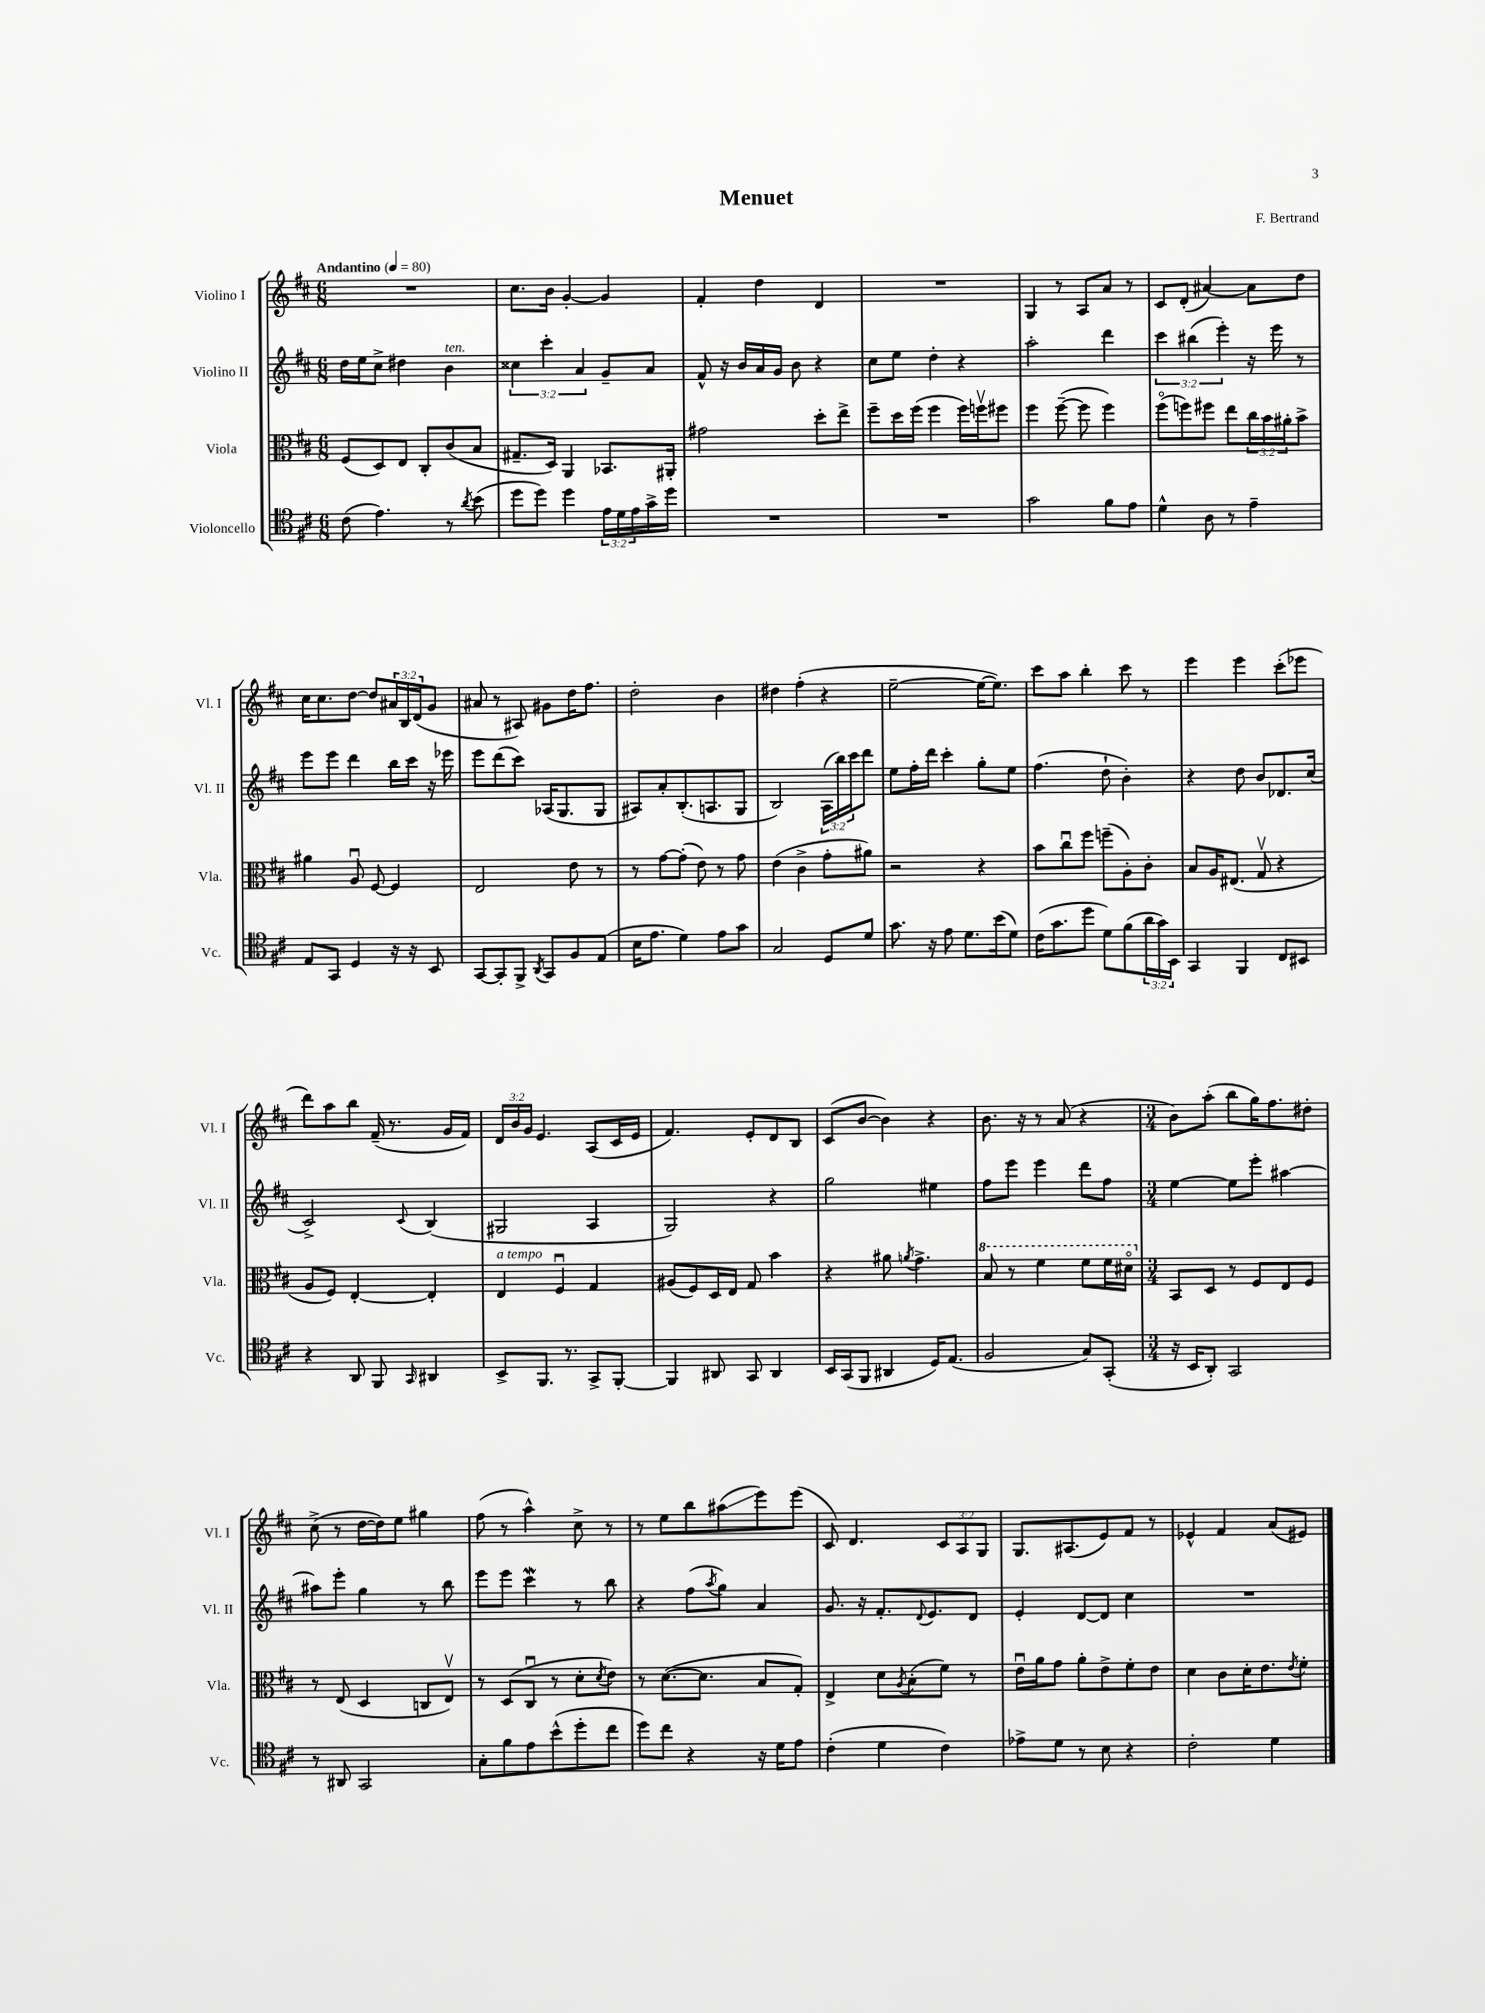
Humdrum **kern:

**kern	**kern	**kern	**kern
*staff4	*staff3	*staff2	*staff1
*clefC4	*clefC3	*clefG2	*clefG2
*k[f#c#]	*k[f#c#]	*k[f#c#]	*k[f#c#]
*M6/8	*M6/8	*M6/8	*M6/8
*MM80	*MM80	*MM80	*MM80
(8c#	(8F#	16dd	2.r
.	.	16ee	.
4.e)	8D)	8cc#^	.
.	8E	4dd#	.
.	8C#'	.	.
8r	(8c#	4b	.
8qa	.	.	.
(8b	8B	.	.
=	=	=	=
8dd	8.G#~	6cc##	8.cc#
8dd)	.	.	.
.	.	6ccc#'	.
.	16D)	.	16b
4dd	4AA	.	[4g'
.	.	6a	.
24e	8.BB-	8g~	4g]
24d	.	.	.
24e	.	.	.
16g^	.	8a	.
16dd	16AA#'	.	.
=	=	=	=
2.r	2g#	8f#^^	4f#'
.	.	16r	.
.	.	16b	.
.	.	16a	4dd
.	.	16g	.
.	.	8b	.
.	8dd'	4r	4d
.	8ee^	.	.
=	=	=	=
2.r	8ff#~	8cc#	2.r
.	16dd	8ee	.
.	(16ff#	.	.
.	4ff#	4dd'	.
.	16ff#)	4r	.
.	16ffv	.	.
.	8ff#	.	.
=	=	=	=
2g	4ff#	2aa'	4G
.	([8ff#~	.	8r
.	8ff#]	.	8A
8f#	4ff#)	4ddd	8a
8e	.	.	8r
=	=	=	=
4d^^	(8ff#o	6ccc#	8c#
.	8ff)	.	(8d'
.	.	(6bb#	.
8A	8ff#	.	[4a#)
.	.	6eee')	.
8r	8ee	.	.
4e~	24cc#	16r	8a#]
.	24b	.	.
.	.	16eee	.
.	24a#'	.	.
.	8b^	8r	8dd
=	=	=	=
8E	4a#	8eee	16cc#
.	.	.	8.cc#
8GG	.	8eee	.
4D	8Au	4ddd	[8dd
.	[8F#	.	8dd]
16r	4F#]	16bb	24a#
.	.	.	24B
16r	.	16ccc#	.
.	.	.	(24d
8BB	.	16r	8g
.	.	16eee-	.
=	=	=	=
[8GG	2E	8eee	8a#
8GG']	.	(8ddd	8r
8FF#^	.	8ccc#)	8A#)
8qAA	.	.	.
8GG	.	(16A-	8g#
.	.	8.G	.
8F#	8e	.	16dd
.	.	.	8.ff#
(8E	8r	8G	.
=	=	=	=
16B	8r	8A#)	2dd'
8.e	.	.	.
.	[8g	8a'	.
4d)	(8g']	(8.B'	.
.	8e)	.	.
.	.	8.A	.
8e	8r	.	4b
8g	8g	8G	.
=	=	=	=
2G	(4e	2B)	4dd#
.	4c#^	.	(4ff#'
8D	8g'	(24A	4r
.	.	24bb)	.
.	.	24ccc#	.
8d	8a#)	8ddd	.
=	=	=	=
8.g	2r	8ee	[2ee~
.	.	16ff#'	.
16r	.	16ddd	.
8e	.	4ccc#'	.
8.d	.	.	.
.	4r	8gg'	16ee_
(16b	.	.	8.ee])
8d)	.	8ee	.
=	=	=	=
(16c#	8b	(4.ff#	8ccc#
8.g	.	.	.
.	8cc#u	.	8aa
8dd	8ff#	.	4bb'
8d)	(8ff~	8dd`	.
(8f#	8A')	4b')	8ccc#
24a	8c#'	.	8r
24g)	.	.	.
24BB	.	.	.
=	=	=	=
4GG	8B	4r	4eee
.	16A	.	.
.	(8.E#	.	.
4FF#	.	8dd	4eee
.	8Gv	8b	.
8C#	4r	8.d-	(8ccc#'
8BB#	.	.	8eee-
.	.	(16cc#	.
=	=	=	=
4r	8A	2c#^)	8ddd)
.	8F#)	.	8aa
8AA	[4E'	.	8bb
8FF#	.	.	(16f#~
.	.	.	8.r
16qqGG	.	8qqc#	.
4AA#	4E']	(4B	.
.	.	.	16g
.	.	.	16f#)
=	=	=	=
8BB^	4E	2G#	24d
.	.	.	24b
.	.	.	24g
8.FF#	.	.	4.e
.	4F#u	.	.
8.r	.	.	.
8GG^	4G	4A	(8A
[8FF#'	.	.	16c#
.	.	.	16e
=	=	=	=
4FF#]	(8A#	2G)	4.f#)
.	8F#)	.	.
8AA#	16D	.	.
.	16E	.	.
8GG	8G	.	8e'
4AA#	4b	4r	8d
.	.	.	8B
=	=	=	=
16BB	4r	2gg	(8c#
(16GG	.	.	.
8FF#	.	.	[8b
4AA#	8a#	.	4b])
.	8qa	.	.
.	4.g^	.	.
16D)	.	4ee#	4r
(8.E	.	.	.
=	=	=	=
2F#	8b	8ff#	8.b
.	8r	8eee	.
.	.	.	16r
.	4ff#	4eee	8r
.	.	.	(8a
8G)	8ff#	8ddd	4r
(8GG'	16ff#	8ff#	.
.	16dd#o	.	.
=	=	=	=
*M3/4	*M3/4	*M3/4	*M3/4
16r	8BB	[4ee	8b)
16BB	.	.	.
8AA')	8D	.	(8aa'
2GG	8r	8ee]	8bb
.	8F#	8eee'	16gg)
.	.	.	8.ff#
.	8E	[4aa#	.
.	8F#	.	8dd#'
=	=	=	=
8r	8r	8aa#]	(8cc#^
8AA#	(8E	8eee'	8r
2GG	4D	4gg	[16dd
.	.	.	16dd])
.	.	.	8ee
.	8C	8r	4gg#
.	8Ev)	8bb	.
=	=	=	=
8G'	8r	8eee	(8ff#
8f#	(8D	8eee	8r
8e	8C#u	4ccc#	4aa^^)
(8b^^	8r	.	.
8dd'	8d'	8r	8cc#^
.	8qd	.	.
8cc#	8e)	8bb	8r
=	=	=	=
8dd)	8r	4r	8r
8cc#	([8.d	.	8ee
4r	.	(8ff#	8bb
.	8.d]	.	.
.	.	8qaa	.
.	.	8gg)	(8aa#
16r	8B	4a	8eee)
16d	.	.	.
8e	8G')	.	(8eee
=	=	=	=
(4c#'	4E^	8.g	8c#)
.	.	.	4.d
.	.	16r	.
4d	8d	8.f#'	.
.	8qA	.	.
.	(8B'	.	.
.	.	8qqd	.
.	.	8.e	.
4c#)	8f#)	.	12c#
.	.	.	12A
.	8r	8d	.
.	.	.	12G
=	=	=	=
8e-^	16eu	4e'	8.G
.	16a	.	.
8d	8g	.	.
.	.	.	(8.A#
8r	8a'	[8d	.
8B	8e^	8d]	8e)
4r	8f#'	4cc#	8f#
.	8e	.	8r
=	=	=	=
2c#'	4d	2.r	4e-^^
.	8c#	.	4f#
.	16d'	.	.
.	8.e	.	.
4d	.	.	(8a
.	8qe	.	.
.	8f#'	.	8e#)
==	==	==	==
*-	*-	*-	*-
